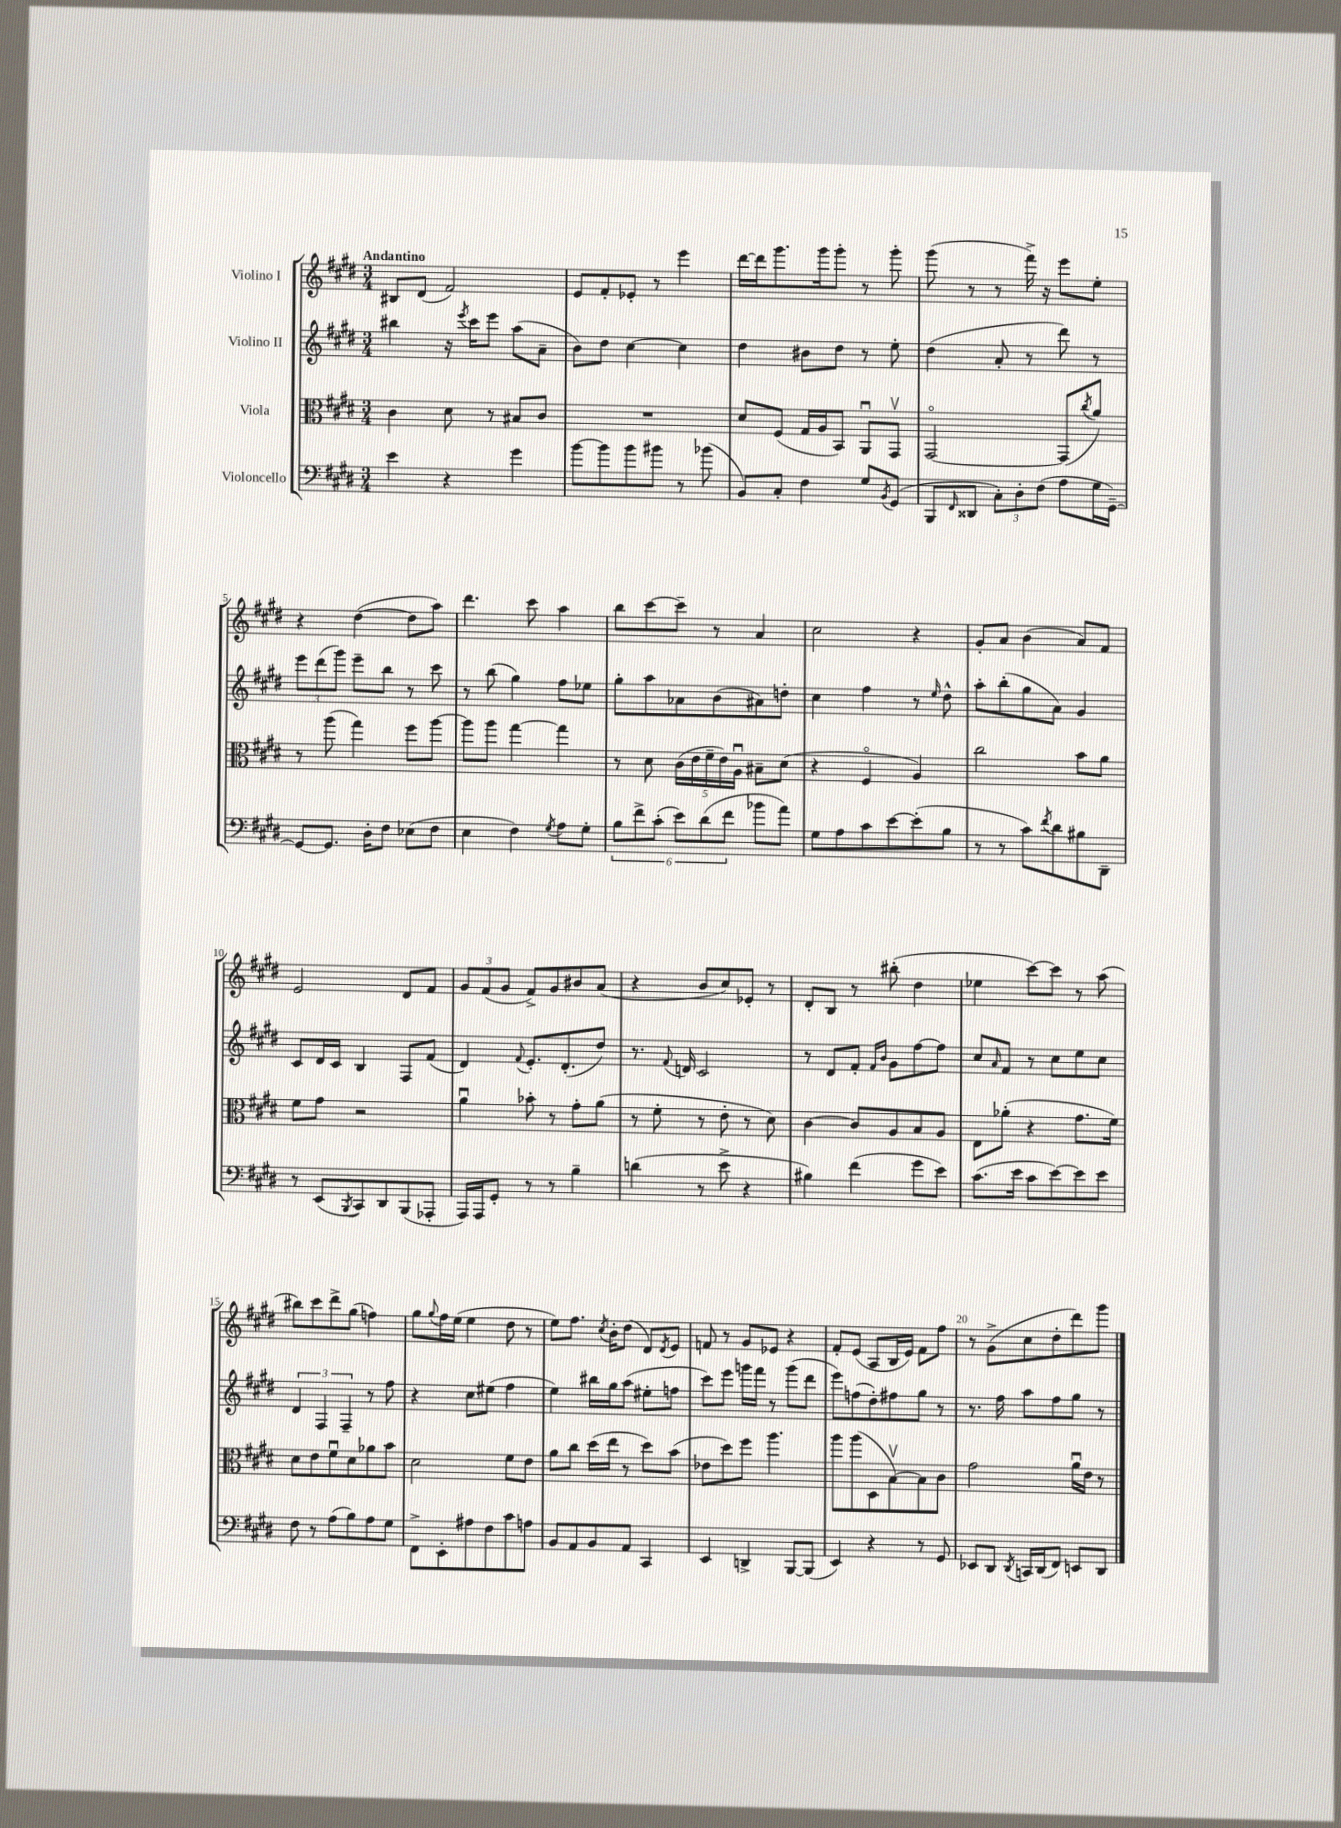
<<
\new StaffGroup <<
\new Staff = "s0" \with { instrumentName = "Violino I" } {
    \clef treble \key e \major \numericTimeSignature \time 3/4 \tempo "Andantino"
    bis8 dis'8( fis'2) |
    e'8 fis'8-. ees'8-. r8 e'''4 |
    dis'''16~ dis'''16 gis'''8. gis'''16 gis'''8-. r8 gis'''8-. |
    gis'''8( r8 r8 fis'''16->) r16 e'''8 e''8-. |
    r4 dis''4~( dis''8 a''8) |
    dis'''4. cis'''8 a''4 |
    b''8 cis'''8~ cis'''8-- r8 a'4 |
    cis''2 r4 |
    gis'8-. a'8 b'4( a'8) fis'8 |
    e'2 dis'8 fis'8 |
    \tuplet 3/2 { gis'8 fis'8( gis'8 } fis'8->) gis'8 bis'8 a'8( |
    r4 b'8 cis''8) ees'8-. r8 |
    dis'8-. b8 r8 bis''8-.( dis''4 |
    ees''4 cis'''8~) cis'''8 r8 a''8( |
    bis''8) cis'''8 dis'''8-> gis''8( f''4) |
    gis''8 \appoggiatura { gis''8 } fis''16 e''16( e''4 dis''8 r8 |
    e''8) fis''8. \acciaccatura { cis''8 } b'16-. dis''8( dis'8) \acciaccatura { dis'8 } e'8 |
    f'8 r8 gis'8 ees'8 r4 |
    fis'8-. e'8( a8 b16 e'16) fis'8 fis''8 |
    r8 gis'8->( cis''8 dis''8-. dis'''8) gis'''8 \bar "|." |
}
\new Staff = "s1" \with { instrumentName = "Violino II" } {
    \clef treble \key e \major \numericTimeSignature \time 3/4
    bis''4 r16 \acciaccatura { e'''8 } cis'''16 e'''8 a''8( a'8-- |
    b'8) dis''8 cis''4~ cis''4 |
    dis''4 bis'8 dis''8 r8 e''8-. |
    dis''4( a'8-. r8 dis'''8) r8 |
    \tuplet 3/2 { e'''8 dis'''8( gis'''8) } e'''8-- b''8 r8 cis'''8 |
    r8 b''8( gis''4) fis''8 ees''8 |
    gis''8-. a''8 aes'8 b'8( ais'8) d''8-. |
    cis''4 fis''4 r8 \grace { e''16 } dis''8-^ |
    a''8-. b''8-.( gis''8 a'8) gis'4 |
    cis'8 dis'16 cis'16 b4 fis8 fis'8( |
    dis'4) \appoggiatura { fis'8 } e'8.-. dis'8.-.( dis''8) |
    r8. \appoggiatura { fis'8 } d'16 cis'2 |
    r8 dis'8 fis'8-. \grace { fis'16 b'16 } gis'8 fis''8~ fis''8 |
    cis''8 \grace { a'16 } fis'8 r8 cis''8 e''8 cis''8 |
    \tuplet 3/2 { dis'4 fis4 fis4-- } r8 fis''8 |
    r4 cis''8 eis''8( fis''4 |
    e''4) bis''16 gis''16 a''8( eis''8-. f''8 |
    cis'''8) e'''8 g'''16 fis'''16 r8 g'''8( dis'''8 |
    e'''8) f''8( dis''8-.) fis''8 gis''8 r8 |
    r8. fis''16 a''8 fis''8 gis''8 r8 \bar "|." |
}
\new Staff = "s2" \with { instrumentName = "Viola" } {
    \clef alto \key e \major \numericTimeSignature \time 3/4
    cis'4 dis'8 r8 bis8 cis'8 |
    R2. |
    dis'8 fis8( gis16 a16 b,8) a,8\downbow gis,8\upbow |
    gis,2~\flageolet gis,8( \acciaccatura { cis''8 } a'8) |
    r8 a''8( gis''4) fis''8 a''8~ |
    a''8 a''8 gis''4~ gis''4 |
    r8 dis'8 \tuplet 5/4 { cis'16( e'16 fis'16-- e'16) a16\downbow } bis8-- dis'8( |
    r4 fis4\flageolet a4) |
    cis''2 b'8 a'8 |
    fis'8 gis'8 r2 |
    a'4\downbow bes'8-. r8 gis'8-. a'8( |
    r8 fis'8-. r8 e'8-. r8 dis'8) |
    cis'4~ cis'8 a8 b8 a8 |
    e8 aes'8-.( r4 gis'8. fis'16) |
    dis'8 e'8 fis'8\downbow dis'8 aes'8 b'8 |
    dis'2 fis'8 e'8 |
    a'8 cis''8 dis''16( e''16 r8 dis''8) b'8( |
    ees'8 dis''8) fis''8 a''4. |
    a''8 a''8( dis8 b8~\upbow) b8 cis'8 |
    gis'2 a'16\downbow e'16 r8 \bar "|." |
}
\new Staff = "s3" \with { instrumentName = "Violoncello" } {
    \clef bass \key e \major \numericTimeSignature \time 3/4
    e'4 r4 gis'4 |
    b'8~ b'8 b'8 bis'8 r8 bes'8( |
    b,8) cis8-. fis4 gis8 \acciaccatura { b,8 } gis,8( |
    b,,8 \grace { fis,16 } disis,8 \tuplet 3/2 { cis8-.) dis8-. fis8( } a8 gis16 gis,16~--) |
    gis,8~ gis,8. dis16-. fis8 ees8( fis8 |
    e4 fis4) \acciaccatura { gis8 } a8 gis8-. |
    \tuplet 6/4 { b8 fis'8-> cis'8-.( e'8) dis'8( fis'8 } bes'8 a'8) |
    gis8 a8 cis'8 e'8~ e'8-.( b8 |
    r8 r8 cis'8) \acciaccatura { fis'8 } dis'8 bis8 dis,8-- |
    r8 e,8( \acciaccatura { b,,8 } cis,8) dis,8 b,,8( aes,,8-. |
    a,,16) a,,16 gis,8-. r8 r8 b4-- |
    d'4( r8 e'8-> r4 |
    bis4) fis'4( gis'8 e'8) |
    cis'8.( e'16 cis'8 e'8~) e'8 e'8 |
    fis8 r8 a8( b8) a8 gis8 |
    fis,8-> e,8-. ais8 fis8 cis'8 a8 |
    b,8 a,8 b,8 a,8 cis,4 |
    e,4 d,4-> b,,8~ b,,8( |
    e,4) r4 r8 gis,8 |
    ees,8 dis,8 \acciaccatura { dis,8 } c,16 dis,16( fis,8) e,8 dis,8 \bar "|." |
}
>>
>>
\layout { \context { \Score \override BarNumber.break-visibility = ##(#f #t #t) barNumberVisibility = #(every-nth-bar-number-visible 5) } }
